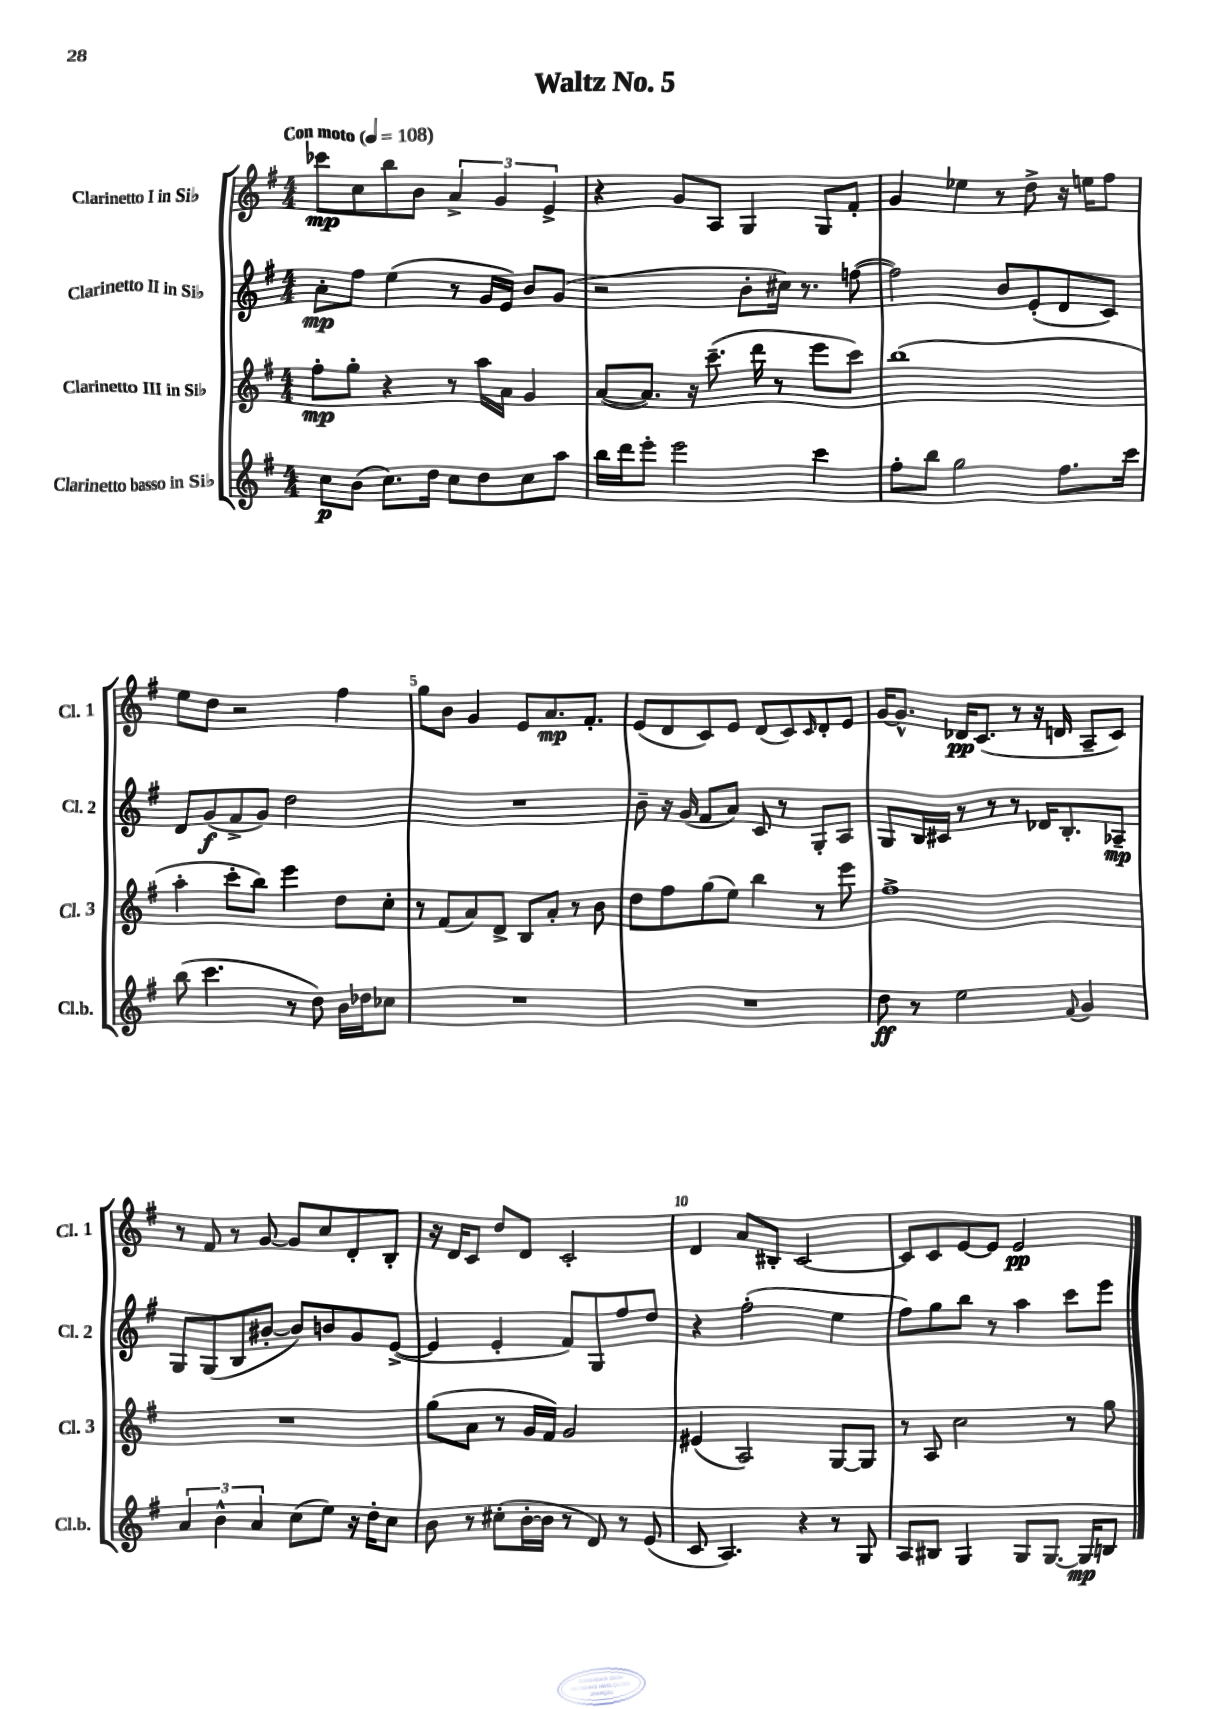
\header { title = "Waltz No. 5" }
<<
\new StaffGroup <<
\new Staff = "s0" \with { instrumentName = "Clarinetto I in Sib" shortInstrumentName = "Cl. 1" } {
    \clef treble \key g \major \numericTimeSignature \time 4/4 \tempo "Con moto" 4 = 108
    ces'''8\mp c''8 b''8 b'8 \tuplet 3/2 { a'4-> g'4 e'4-> } |
    r4 g'8 a8 g4 g8 fis'8-. |
    g'4 ees''4 r8 d''8-> r16 e''16 fis''8 |
    e''8 d''8 r2 fis''4 |
    g''8 b'8 g'4 e'8 a'8.\mp fis'8.-. |
    e'8( d'8 c'8) e'8 d'8( c'8) \grace { c'16 } d'8-. e'8 |
    g'16~ g'8.-^ des'16\pp c'8.( r8 r16 d'16 a8-- c'8) |
    r8 fis'8 r8 g'8~ g'8 c''8 d'8-. b8-. |
    r16 d'16 c'8 d''8 d'8 c'2-. |
    d'4 a'8 bis8-. c'2~ |
    c'8 c'8 e'8~ e'8 e'2\pp \bar "|." |
}
\new Staff = "s1" \with { instrumentName = "Clarinetto II in Sib" shortInstrumentName = "Cl. 2" } {
    \clef treble \key g \major \numericTimeSignature \time 4/4
    a'8-.\mp fis''8 e''4( r8 g'16 e'16) b'8 g'8( |
    r2 b'8-. cis''16) r8. f''8~( |
    f''2) b'8 e'8-.( d'8 c'8) |
    d'8 g'8\f( fis'8-> g'8) d''2 |
    R1 |
    b'8-- r16 g'16( fis'8 a'8) c'8 r8 g8-. a8 |
    g8 b16 cis'16 r8 r8 r8 des'16 b8.-. aes8--\mp |
    g8 g8( b8 bis'8~-. bis'8) b'8 g'8 e'8~->( |
    e'4 e'4-. fis'8) g8 fis''8 d''8 |
    r4 fis''2-.( e''4 |
    fis''8) g''8 b''8 r8 a''4 c'''8 e'''8 \bar "|." |
}
\new Staff = "s2" \with { instrumentName = "Clarinetto III in Sib" shortInstrumentName = "Cl. 3" } {
    \clef treble \key g \major \numericTimeSignature \time 4/4
    fis''8-.\mp g''8-. r4 r8 a''16 a'16 g'4 |
    a'8~( a'8.) r16 c'''8.--( d'''16 r8 e'''8 c'''8) |
    b''1( |
    a''4-. c'''8-. b''8) e'''4 d''8 c''8-. |
    r8 fis'8( a'8) d'8-> b8 a'8-. r8 b'8 |
    d''8 fis''8 g''8( e''8) b''4 r8 e'''8 |
    fis''1-> |
    R1 |
    g''8( a'8 r8 g'16 fis'16) g'2 |
    eis'4( a2) g8~ g8 |
    r8 a8 c''2 r8 g''8 \bar "|." |
}
\new Staff = "s3" \with { instrumentName = "Clarinetto basso in Sib" shortInstrumentName = "Cl.b." } {
    \clef treble \key g \major \numericTimeSignature \time 4/4
    c''8\p b'8( c''8.) d''16 c''8 d''8 c''8 a''8 |
    b''16 d'''16 e'''8-. e'''2 c'''4 |
    fis''8-. b''8 g''2 fis''8. c'''16 |
    b''8( c'''4. r8 d''8) b'16 des''16 ces''8 |
    R1 |
    R1 |
    d''8\ff r8 e''2 \appoggiatura { fis'8 } g'4 |
    \tuplet 3/2 { a'4 b'4-^ a'4 } c''8( e''8) r16 d''16-. c''8 |
    b'8 r8 cis''8-.( b'16~-. b'16 r8 d'8) r8 e'8( |
    c'8 a4.) r4 r8 g8 |
    a8 bis8 g4 g8 g8.~ g16\mp b8 \bar "|." |
}
>>
>>
\layout { \context { \Score \override BarNumber.break-visibility = ##(#f #t #t) barNumberVisibility = #(every-nth-bar-number-visible 5) } }
